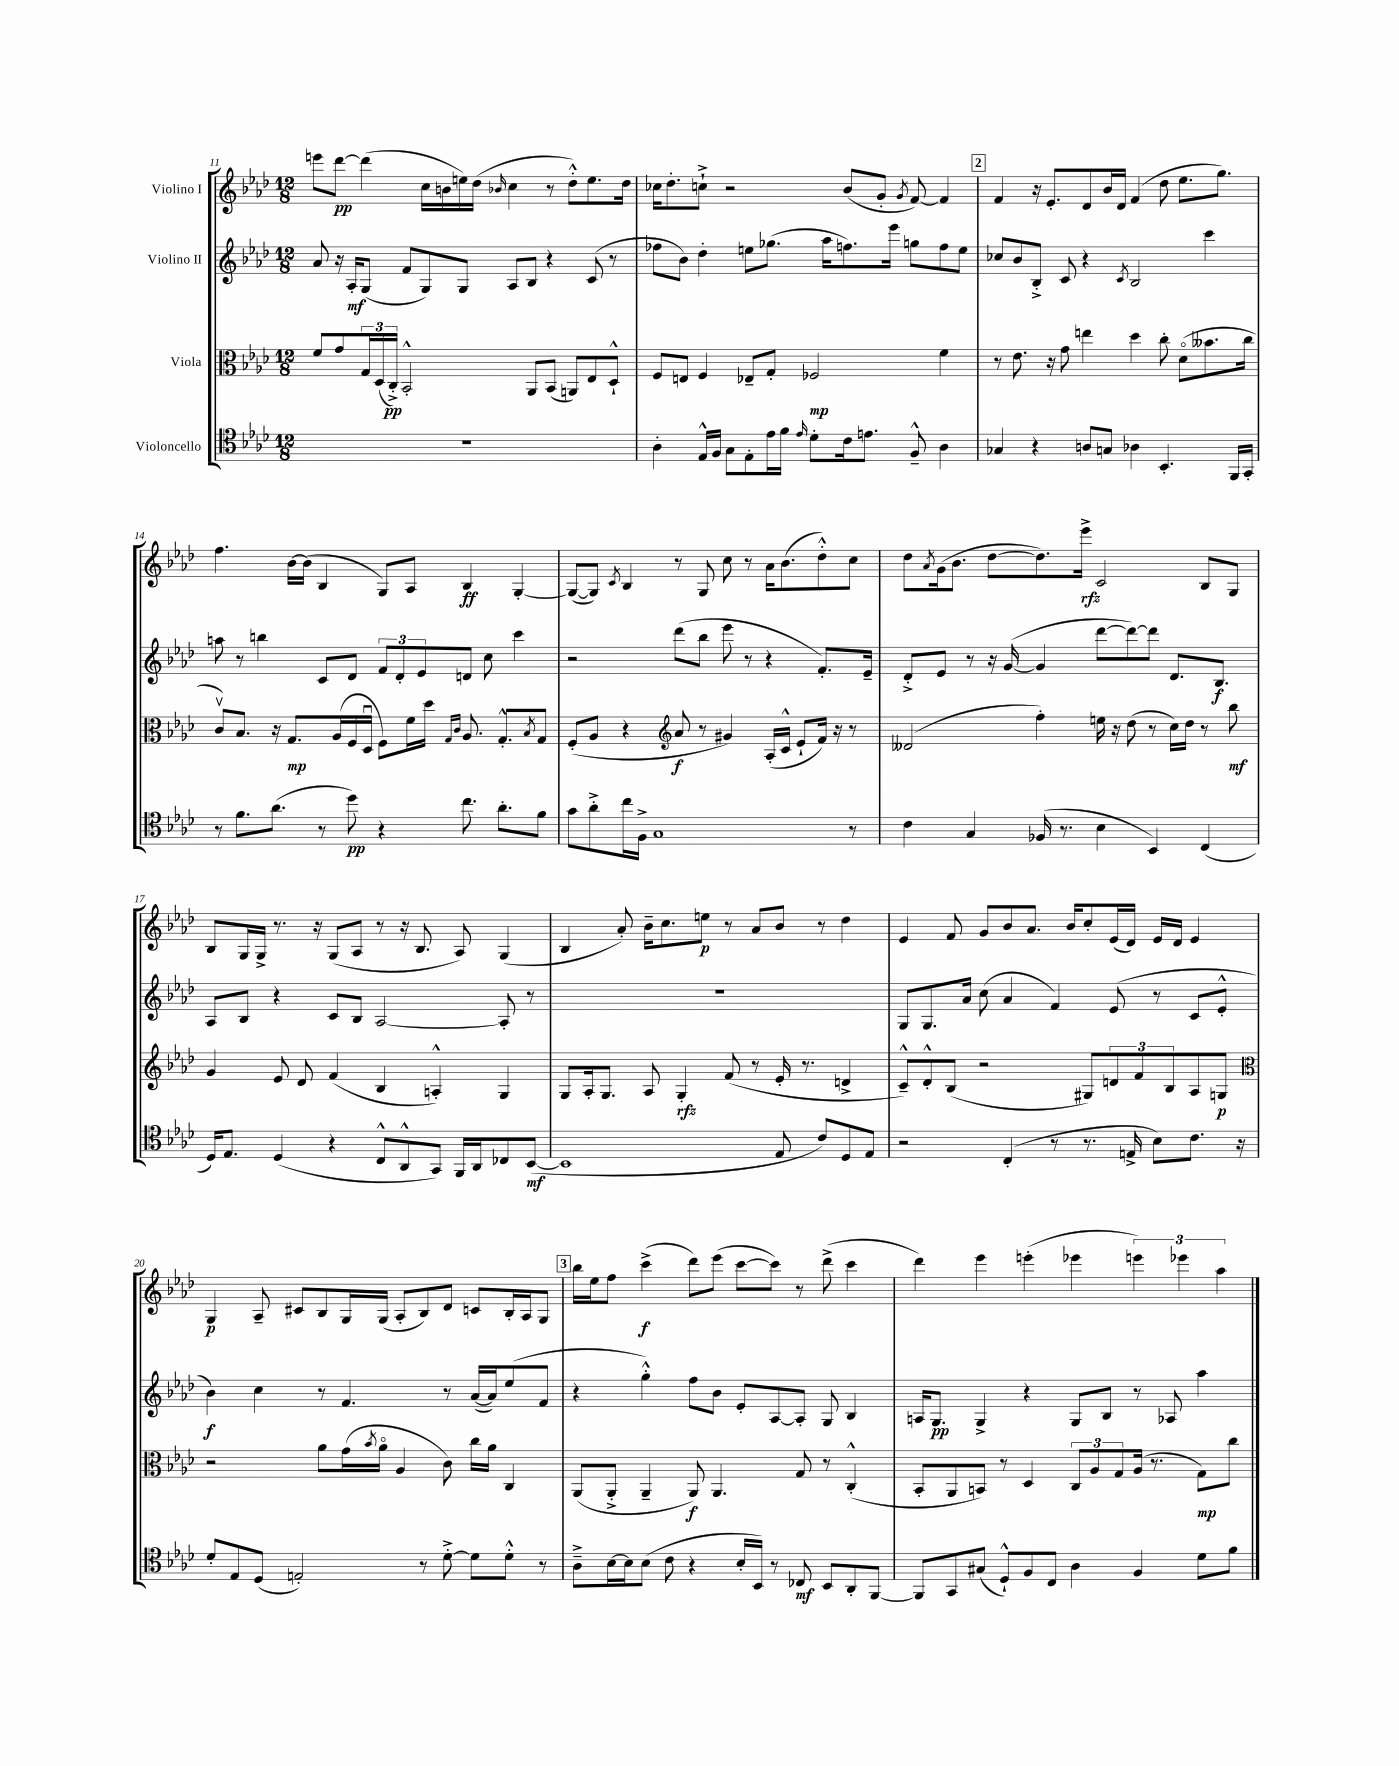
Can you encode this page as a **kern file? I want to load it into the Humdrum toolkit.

**kern	**dynam	**kern	**dynam	**kern	**dynam	**kern	**dynam
*part4	*part4	*part3	*part3	*part2	*part2	*part1	*part1
*staff4	*staff4	*staff3	*staff3	*staff2	*staff2	*staff1	*staff1
*I"Violoncello	*	*I"Viola	*	*I"Violino II	*	*I"Violino I	*
*clefC4	*	*clefC3	*	*clefG2	*	*clefG2	*
*k[b-e-a-d-]	*	*k[b-e-a-d-]	*	*k[b-e-a-d-]	*	*k[b-e-a-d-]	*
*M12/8	*	*M12/8	*	*M12/8	*	*M12/8	*
=11	=11	=11	=11	=11	=11	=11	=11
1.r	.	8f/L	.	8a-/	.	8eeen\L	.
.	.	8g/	.	16r	.	[8ddd-\J	pp
.	.	.	.	16A-'/KL	mf	.	.
.	.	24G/L	.	(8G/J	.	(4ddd-\]	.
.	.	(24D-/	.	.	.	.	.
.	.	24C'^/JJ)	pp	.	.	.	.
.	.	2BB-'^^/	.	8f/L	.	.	.
.	.	.	.	8G/)	.	16cc\LL	.
.	.	.	.	.	.	16bn\	.
.	.	.	.	8G/J	.	16een\)	.
.	.	.	.	.	.	(16dd-\JJ	.
.	.	.	.	.	.	16qqb-X/	.
.	.	.	.	8A-/L	.	4cc\	.
.	.	8AA-/L	.	8B-/J	.	.	.
.	.	(8BB-/J	.	4r	.	8r	.
.	.	8AAn/L)	.	.	.	8dd-'^^\L)	.
.	.	8E-/	.	(8c/	.	8.ee\	.
.	.	8D-`^^/J	.	8r	.	.	.
.	.	.	.	.	.	16dd-\Jk	.
=12	=12	=12	=12	=12	=12	=12	=12
4A-'\	.	8F/L	.	8ff-X\L	.	16cc-X\KL	.
.	.	.	.	.	.	8.dd-'\	.
.	.	8En/J	.	8b-\J)	.	.	.
16E-^^/LL	.	4F/	.	4dd-'\	.	8ccn`^\J	.
16F/JJ	.	.	.	.	.	.	.
8G\L	.	.	.	.	.	2r	.
8E-'\	.	8E-X~/L	.	8een\L	.	.	.
16e-\L	.	8G'/J	.	(8.gg-X\J	.	.	.
16f\JJ	.	.	.	.	.	.	.
16qqe-/	.	.	.	.	.	.	.
8d-'\L	.	2F-X/	mp	.	.	.	.
.	.	.	.	16aa-\KL	.	.	.
16c\k	.	.	.	8.ffn\)	.	(8b-/L	.
8.en\J	.	.	.	.	.	.	.
.	.	.	.	.	.	8g'/J	.
.	.	.	.	16eee-\Jk	.	.	.
.	.	.	.	.	.	8qg/	.
8F~^^/	.	.	.	8ggn\L	.	[8f/)	.
4A-\	.	4f\	.	8ff\	.	4f/]	.
.	.	.	.	8ee\J	.	.	.
!!LO:REH:place=s1:t=2
=13	=13	=13	=13	=13	=13	=13	=13
4G-X/	.	8r	.	8cc-X/L	.	4f/	.
.	.	8.e-\	.	8b-/	.	.	.
4r	.	.	.	8B-'^/J	.	16r	.
.	.	16r	.	.	.	8.e-'/L	.
.	.	8g\	.	8c/	.	.	.
8An/L	.	4een\	.	4r	.	8d-/	.
8Gn/J	.	.	.	.	.	16b-/L	.
.	.	.	.	.	.	16d-/JJ	.
.	.	.	.	8qc/	.	.	.
4A-X\	.	4dd-\	.	2B-/	.	(4f/	.
4.BB-'/	.	8cc'\	.	.	.	8dd-\	.
.	.	(8d-\L	.	.	.	8.ee-\L	.
.	.	8.b--X\	.	4ccc\	.	.	.
.	.	.	.	.	.	8.gg\J)	.
16FF/LL	.	.	.	.	.	.	.
16GG'/JJ	.	16cc\Jk	.	.	.	.	.
!!LO:LB:g=z
=14	=14	=14	=14	=14	=14	=14	=14
8r	.	8cv/L)	.	8aan\	.	4.ff\	.
8.f\L	.	8.B-/J	.	8r	.	.	.
.	.	.	.	4bbn\	.	.	.
(8.a-\J	.	16r	.	.	.	.	.
.	.	8.G/L	mp	.	.	[16b-\LL	.
.	.	.	.	.	.	(16b-\JJ]	.
8r	.	.	.	8c/L	.	4B-/	.
.	.	(16A-/L	.	.	.	.	.
8dd-\)	pp	16F/	.	8d-/J	.	.	.
.	.	16D-u/JJ	.	.	.	.	.
4r	.	8F\L)	.	12f/L	.	8G/L)	.
.	.	.	.	12d-'/	.	.	.
.	.	16f\L	.	.	.	8A-/J	.
.	.	.	.	12e-/	.	.	.
.	.	16dd-\JJ	.	.	.	.	.
.	.	16qqG/LL	.	.	.	.	.
.	.	16qqc/JJ	.	.	.	.	.
8.cc\	.	8.A-/	.	8dn/J	.	4B-/	ff
.	.	.	.	8cc\	.	.	.
8.a-'\L	.	8.G'^^/L	.	.	.	.	.
.	.	.	.	4ccc\	.	[4G'/	.
.	.	8qB-/	.	.	.	.	.
8f\J	.	8G/J	.	.	.	.	.
=15	=15	=15	=15	=15	=15	=15	=15
8g\L	.	(8F'/L	.	2r	.	(8G/L_	.
8a-'^\	.	8A-/J	.	.	.	8G/J])	.
.	.	.	.	.	.	8qc/	.
16cc\L	.	4r	.	.	.	4B-/	.
16F^\JJ	.	.	.	.	.	.	.
1G	.	.	.	.	.	.	.
*	*	*clefG2	*	*	*	*	*
.	.	8a-/	f	(8ddd-\L	.	8r	.
.	.	8r	.	8bb-\J	.	8G/	.
.	.	4g#X/)	.	8eee-\	.	8cc\	.
.	.	.	.	8r	.	8r	.
.	.	(16A-'/LL	.	4r	.	16a-\KL	.
.	.	16c^^/JJ	.	.	.	(8.b-\	.
.	.	8e-`/L	.	.	.	.	.
.	.	16f/Jk)	.	8.f'/L)	.	8dd-'^^\)	.
.	.	16r	.	.	.	.	.
8r	.	8r	.	.	.	8cc\J	.
.	.	.	.	16e-~/Jk	.	.	.
=16	=16	=16	=16	=16	=16	=16	=16
4c\	.	(2d--X/	.	8d-'^/L	.	8dd-\L	.
.	.	.	.	.	.	8qa-/	.
.	.	.	.	8e-/J	.	(16g\k	.
.	.	.	.	.	.	8.b-\J	.
4G/	.	.	.	8r	.	.	.
.	.	.	.	16r	.	[8dd-\L	.
.	.	.	.	([16g/	.	.	.
(16F-X/	.	4ff'\)	.	4g/]	.	8.dd-\])	.
8.r	.	.	.	.	.	.	.
.	.	.	.	.	.	16eee-^\Jk	rfz
4B-\	.	16een\	.	[8ddd-\L	.	2c/	.
.	.	16r	.	.	.	.	.
.	.	(8dd-\	.	8ddd-\_)	.	.	.
4BB-/)	.	8r	.	8ddd-\J]	.	.	.
.	.	16cc\LL)	.	8.d-/L	.	.	.
.	.	16dd-\JJ	.	.	.	.	.
(4C/	.	8r	.	.	.	8B-/L	.
.	.	.	.	8.B-/J	f	.	.
.	.	8bb-\	mf	.	.	8G/J	.
!!LO:LB:g=z
=17	=17	=17	=17	=17	=17	=17	=17
16D-/KL)	.	4g/	.	8A-/L	.	8B-/L	.
8.E-/J	.	.	.	.	.	.	.
.	.	.	.	8B-/J	.	16G/L	.
.	.	.	.	.	.	16G^/JJ	.
(4D-/	.	8e-/	.	4r	.	8.r	.
.	.	8d-/	.	.	.	.	.
.	.	.	.	.	.	16r	.
4r	.	(4f/	.	8c/L	.	(8G/L	.
.	.	.	.	8B-/J	.	8A-/J	.
8C^^/L	.	4B-/	.	[2A-/	.	8r	.
8AA-^^/	.	.	.	.	.	16r	.
.	.	.	.	.	.	8.B-/	.
8GG/J)	.	4An'^^/)	.	.	.	.	.
16FF/LL	.	.	.	.	.	8A-/)	.
16AA-/J	.	.	.	.	.	.	.
8C-X/	.	4G/	.	8A-'/]	.	(4G/	.
([8BB-/J	mf	.	.	8r	.	.	.
=18	=18	=18	=18	=18	=18	=18	=18
1BB-]	.	8G/L	.	1.r	.	4B-/	.
.	.	16A-'/k	.	.	.	.	.
.	.	8.G/J	.	.	.	.	.
.	.	.	.	.	.	8a-'/)	.
.	.	8A-/	.	.	.	16b-~\KL	.
.	.	.	.	.	.	8.cc\	.
.	.	4G'/	rfz	.	.	.	.
.	.	.	.	.	.	8een\J	p
.	.	(8f/	.	.	.	8r	.
.	.	8r	.	.	.	8a-/L	.
8E-/	.	16e-'/	.	.	.	8b-/J	.
.	.	8.r	.	.	.	.	.
8c/L)	.	.	.	.	.	8r	.
8D-/	.	4dn^/	.	.	.	4dd-\	.
8E-/J	.	.	.	.	.	.	.
=19	=19	=19	=19	=19	=19	=19	=19
2r	.	8c~^^/L)	.	8G/L	.	4e-/	.
.	.	8d-'^^/	.	8.G/	.	.	.
.	.	(8B-/J	.	.	.	8f/	.
.	.	.	.	16a-/Jk	.	.	.
.	.	2r	.	(8cc\	.	8g/L	.
(4C'/	.	.	.	4a-/	.	8b-/	.
.	.	.	.	.	.	8.a-/J	.
8r	.	.	.	4f/)	.	.	.
.	.	.	.	.	.	16b-/KL	.
8.r	.	8G#X/L)	.	.	.	8cc'/	.
.	.	12dn/	.	(8e-/	.	(16e-/L	.
16En^/	.	.	.	.	.	16d-/JJ)	.
.	.	12f/	.	.	.	.	.
8B-\L)	.	.	.	8r	.	16e-/LL	.
.	.	12B-/	.	.	.	.	.
.	.	.	.	.	.	16d-/JJ	.
8.c\J	.	8A-/	.	8c/L	.	4e-/	.
.	.	8Gn/J	p	8e-'^^/J	.	.	.
16r	.	.	.	.	.	.	.
!!LO:LB:g=z
=20	=20	=20	=20	=20	=20	=20	=20
*	*	*clefC3	*	*	*	*	*
8d-'/L	.	2r	.	4b-\)	f	4G/	p
8E-/	.	.	.	.	.	.	.
(8D-/J	.	.	.	4cc\	.	8A-~/	.
2En'/)	.	.	.	.	.	8c#X/L	.
.	.	8a-\L	.	8r	.	8B-/	.
.	.	(16g\L	.	4.f/	.	16G/L	.
.	.	8qb-/	.	.	.	.	.
.	.	16a-\JJ	.	.	.	(16G/JJ	.
.	.	4A-/	.	.	.	8A-'/L	.
8r	.	.	.	.	.	8B-/)	.
[8d-'^\	.	8c\)	.	8r	.	8d-/J	.
8d-\L]	.	16cc\LL	.	([16a-/LL	.	8cn/L	.
.	.	16a-\JJ	.	16a-/J])	.	.	.
8d-'^^\J	.	4C/	.	(8ee-/	.	16B-'/L	.
.	.	.	.	.	.	16A-/J	.
8r	.	.	.	8f/J	.	8G/J	.
!!LO:REH:place=s1:t=3
=21	=21	=21	=21	=21	=21	=21	=21
8A-~^\L	.	(8AA-/L	.	4r	.	16bb-\LL	.
.	.	.	.	.	.	16ee-\J	.
[16B-\L	.	8AA-'^/J	.	.	.	8ff\J	.
16B-\J]	.	.	.	.	.	.	.
(8B-\J	.	4AA-~/	.	4gg'^^\)	.	(4ccc^\	f
8c\	.	.	.	.	.	.	.
4r	.	8AA-/)	f	8ff\L	.	8ddd-\L)	.
.	.	4.AA-/	.	8b-\J	.	(8eee-\J	.
16B-'/LL	.	.	.	8e-'/L	.	[8ccc\L	.
16BB-/JJ)	.	.	.	.	.	.	.
8r	.	.	.	[8A-/	.	8ccc\J])	.
8C-X/	mf	8G/	.	8A-'/J]	.	8r	.
8BB-/L	.	8r	.	8G/	.	(8ddd-^\	.
8AA-'/	.	(4C'^^/	.	4B-/	.	4ccc\	.
[8FF/J	.	.	.	.	.	.	.
=22	=22	=22	=22	=22	=22	=22	=22
8FF/L]	.	8BB-'/L	.	16An/KL	.	4ddd-\)	.
.	.	.	.	8.G/J	pp	.	.
8GG/	.	8AA-/	.	.	.	.	.
(8G#X/J	.	8BBn/J)	.	4G^/	.	4eee-\	.
8D-`^^/L)	.	8r	.	.	.	.	.
8F/	.	4D-/	.	4r	.	(4eeen'\	.
8C/J	.	.	.	.	.	.	.
4A-\	.	12C/L	.	8G/L	.	4eee-X\	.
.	.	12A-/	.	.	.	.	.
.	.	.	.	8B-/J	.	.	.
.	.	12G/	.	.	.	.	.
4F/	.	(16A-/Jk	.	8r	.	6eeen\)	.
.	.	8.r	.	.	.	.	.
.	.	.	.	8A-X/	.	.	.
.	.	.	.	.	.	6eee-X\	.
8d-\L	.	8G\L)	mp	4aa-\	.	.	.
.	.	.	.	.	.	6aa-\	.
8f\J	.	8cc\J	.	.	.	.	.
==	==	==	==	==	==	==	==
*-	*-	*-	*-	*-	*-	*-	*-
